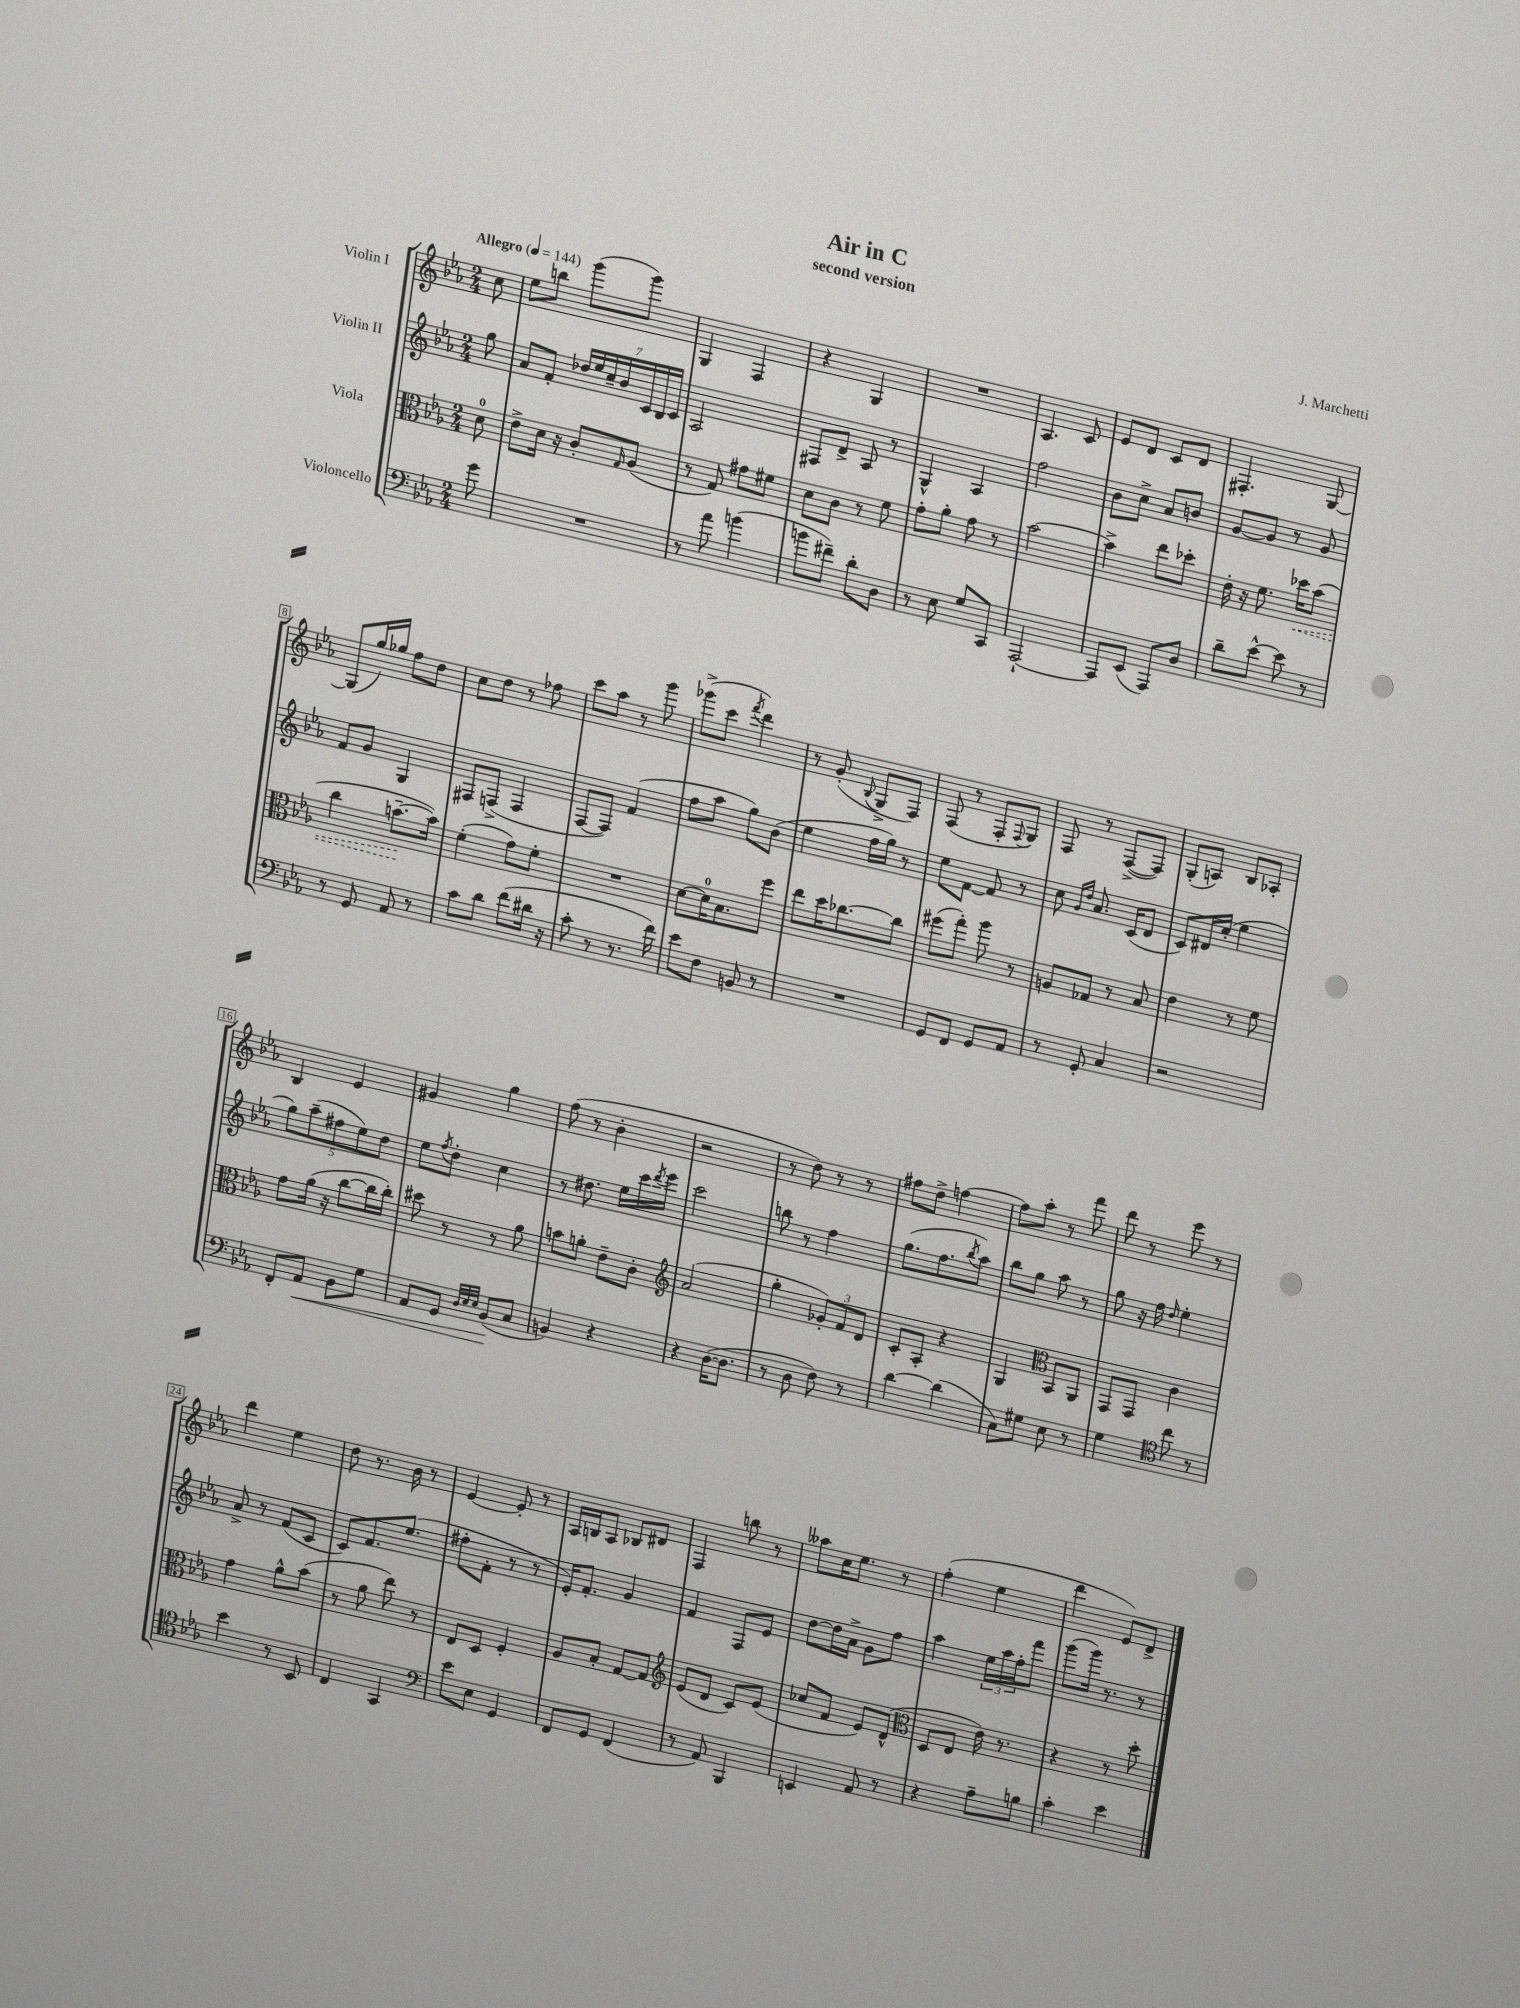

**kern	**dynam	**kern	**dynam	**kern	**kern
*part4	*part4	*part3	*part3	*part2	*part1
*staff4	*staff4	*staff3	*staff3	*staff2	*staff1
*I"Violoncello	*	*I"Viola	*	*I"Violin II	*I"Violin I
*clefF4	*	*clefC3	*	*clefG2	*clefG2
*k[b-e-a-]	*	*k[b-e-a-]	*	*k[b-e-a-]	*k[b-e-a-]
*M2/4	*	*M2/4	*	*M2/4	*M2/4
*MM144	*	*MM144	*	*MM144	*MM144
=	=	=	=	=	=
!	!	!	!	!	!LO:TX:a:B:t=Allegro
8g\	.	8d\	.	8gg\	8cc\
=1	=1	=1	=1	=1	=1
2r	.	8e-^\L	.	8a-/L	8ee-\L
.	.	16d\Jk	.	8f'/J	8bbn\J
.	.	16r	.	.	.
.	.	8c'/L	.	28dd-X/LL	(8ggg\L
.	.	.	.	28ee-/	.
.	.	.	.	28cc~/	.
.	.	.	.	28b-/	.
.	.	16qqG/	.	.	.
.	.	(8A-/J	.	.	8ggg\J)
.	.	.	.	28c/	.
.	.	.	.	28B-/	.
.	.	.	.	28c/JJ	.
=2	=2	=2	=2	=2	=2
8r	.	8r	.	2A-/	4G/
8a-\	.	8G/)	.	.	.
(4bn\	.	8g#X\L	.	.	4F/
.	.	8f#X\J	.	.	.
=3	=3	=3	=3	=3	=3
8bn\L	.	8d\L	.	8F#X/L	4r
8f#X~\J)	.	8c\J	.	8d^/J	.
8d'\L	.	8r	.	8A-/	4G/
8D\J	.	8f\	.	8r	.
=4	=4	=4	=4	=4	=4
8r	.	8g'\L	.	4G^^/	2r
8E-\	.	8a-'\J	.	.	.
8G/L	.	8g\	.	4A-/	.
8CC/J	.	8r	.	.	.
=5	=5	=5	=5	=5	=5
[2AAA-`/	.	[2b-\	.	2ff\	4.A-/
.	.	.	.	.	8c/
=6	=6	=6	=6	=6	=6
8AAA-/L]	.	4b-^\]	.	8b-\L	8e-/L
(8EE-/J	.	.	.	8cc^\J	8d/J
8AAA-/L)	.	8ee-\L	.	8a-/L	8c/L
8D/J	.	8dd-X'\J	.	8bn/J	8d/J
=7	=7	=7	=7	=7	=7
8d~\L	.	16e-'\	.	[8g/L	4.F#X'/
.	.	16r	.	.	.
[8e-^^\J	.	8.f\	.	8g/J]	.
8e-\]	.	.	.	8r	.
!	!	!	!LO:HP:b	!	!
.	.	16dd-X\KL	<	.	.
8r	.	(8b-\J	.	8g/	[8G/
!!LO:LB:g=z
=8	=8	=8	=8	=8	=8
8r	.	4cc\	.	8f/L	(8G/L]
8GG/	.	.	.	8g/J	16gg/L)
.	.	.	.	.	16gg-X/JJ
8AA-/	.	[8.bn~\L	.	4G/	8ff\L
8r	.	.	.	.	8dd\J
.	.	16b\Jk])	[	.	.
=9	=9	=9	=9	=9	=9
8c\L	.	(4f'\	.	8F#X/L	8cc\L
8d\J	.	.	.	(8Fn^/J	8dd\J
(8f\L	.	8g\L)	.	4F/	8r
16d#X\Jk	.	8f'\J	.	.	8ff-X\
16r	.	.	.	.	.
=10	=10	=10	=10	=10	=10
8c'\	.	2r	.	[8F/L	8ccc\L
8r	.	.	.	8F/J])	8aa-\J
8.r	.	.	.	(4f/	8r
.	.	.	.	.	8ggg\
16f\)	.	.	.	.	.
=11	=11	=11	=11	=11	=11
8e-\L	.	[8d\L	.	8ff\L	(8ggg-X^\L
8F\J	.	16d\K]	.	8aa-\J	8ccc\J
.	.	8.B-\	.	.	.
.	.	.	.	.	8qfff/
8BBn/	.	.	.	8gg\L)	4ddd\)
8r	.	8ff\J	.	(8b-\J	.
=12	=12	=12	=12	=12	=12
2r	.	8ee-\L	.	4ee-\	8r
.	.	16dd\K	.	.	(8g'/
.	.	[8.cc-X\	.	.	.
.	.	.	.	.	8qqB-/
.	.	.	.	16ff\LL	8G^/L
.	.	.	.	16gg\JJ)	.
.	.	8cc-\J]	.	8r	8F/J)
=13	=13	=13	=13	=13	=13
8GG/L	.	(8ff#X\L	.	8ee-\L	(8F/
8FF/J	.	8gg'\J)	.	[8f\J	8r
8GG/L	.	8aa-\	.	8f/]	8F'/L
.	.	.	.	.	8qqF/
8AA-/J	.	8r	.	8r	8G/J)
=14	=14	=14	=14	=14	=14
8r	.	8An/L	.	8cc\	8F/
.	.	.	.	16qqg/LL	.
.	.	.	.	16qqdd/JJ	.
8GG'/	.	8G-X/J	.	8.a-/	8r
4C/	.	8r	.	.	([8F^/L
.	.	.	.	(16c/KL	.
.	.	8B-/	.	8d/J	8F/J])
=15	=15	=15	=15	=15	=15
2r	.	4e-\	.	8c/L)	(8G'/L
.	.	.	.	16d#X/L	8An/J)
.	.	.	.	(16cc'/JJ	.
.	.	8r	.	4ee-\	8B-/L
.	.	8f\	.	.	8A-X'/J
!!LO:LB:g=z
=16	=16	=16	=16	=16	=16
8FF'/L	.	8g\L	.	10gg\L)	4B-/
.	.	.	.	(10aa-~\	.
!	!LO:HP:b	!	!	!	!
8AA-/J	<	(16a-\Jk	.	.	.
.	.	16r	.	.	.
.	.	.	.	10ff#X\	.
8BB-\L	.	[8cc\L	.	.	4e-/
.	.	.	.	10ee-\)	.
8G\J	.	16cc\L]	.	.	.
.	.	.	.	10dd\J	.
.	.	16cc'\JJ)	.	.	.
=17	=17	=17	=17	=17	=17
8AA-/L	.	8dd#X\	.	8ee-\L	4g#X/
.	.	.	.	8qff/	.
8GG/J	.	8r	.	8dd'\J	.
32qqD/LLL	.	.	.	.	.
32qqE-/	.	.	.	.	.
32qqE-/JJJ	.	.	.	.	.
(8BB-/L	.	8r	.	4cc\	4gg\
8C/J	[	8a-\	.	.	.
=18	=18	=18	=18	=18	=18
4BBn/)	.	8bn\L	.	8r	(8ff\
.	.	8an'\J	.	8.dd#X\	8r
4r	.	8e-~\L	.	.	4b-'\
.	.	.	.	16ee-\LL	.
.	.	8c'\J	.	16ccc\	.
.	.	.	.	8qddd/	.
.	.	.	.	16eee-\JJ	.
=19	=19	=19	=19	=19	=19
*	*	*clefG2	*	*	*
4r	.	(2a-/	.	2ccc\	2r
([16D\KL	.	.	.	.	.
8.D\J]	.	.	.	.	.
=20	=20	=20	=20	=20	=20
8r	.	4gg'\	.	8bbn\	8r
8D\	.	.	.	8r	8dd\)
8F\)	.	12g-X'/L)	.	4ff\	8r
.	.	12f/	.	.	.
8r	.	.	.	.	8r
.	.	12d/J	.	.	.
=21	=21	=21	=21	=21	=21
[4d\	.	8c'/L	.	(8.gg\L	8ff#X\L
.	.	8A-'/J	.	.	8dd^\J
.	.	.	.	8.ff\	.
(4d\]	.	4r	.	.	[4ffn\
.	.	.	.	8qbb-/	.
.	.	.	.	8aa-\J)	.
=22	=22	=22	=22	=22	=22
8C\L)	.	4G/	.	8bb-\L	8ff\L]
8G#X\J	.	.	.	8gg\J	8aa-'\J
*	*	*clefC3	*	*	*
8E-\	.	8BB-/L	.	8aa-\	8r
8r	.	8AA-/J	.	8r	8fff\
=23	=23	=23	=23	=23	=23
4G\	.	8GG/L	.	8gg\	8ddd\
.	.	8GG/J	.	16r	8r
.	.	.	.	16ff\	.
*clefC4	*	*	*	*	*
.	.	.	.	16qqdd/	.
8cc\	.	4c\	.	4ee-'\	8eee-\
8r	.	.	.	.	8r
!!LO:LB:g=z
=24	=24	=24	=24	=24	=24
4b-\	.	4g\	.	8a-^/	4ddd\
.	.	.	.	8r	.
8r	.	8a-^^\L	.	(8f/L	4ee-\
8BB-/	.	(8b-\J	.	8c/J	.
=25	=25	=25	=25	=25	=25
4C/	.	8r	.	8c/L)	8dd\
.	.	8a-\	.	8.f/	8.r
4GG/	.	8ee-\)	.	.	.
.	.	.	.	(8.ee-/J	16b-\
.	.	8r	.	.	8r
=26	=26	=26	=26	=26	=26
*clefF4	*	*	*	*	*
8e-\L	.	8E-/L	.	8ff#X'\L	[4e-/
8E-\J	.	8D/J	.	8f'\J	.
4GG/	.	4F'/	.	8r	8e-'/]
.	.	.	.	8r	8r
=27	=27	=27	=27	=27	=27
8FF/L	.	8A-/L	.	16e-'/KL)	16A-/LL
.	.	.	.	8.f'/J	16Bn/J
8GG/J	.	8B-'/J	.	.	8A-/J
(4FF/	.	[8G/L	.	4g/	8B-X/L
.	.	8G/J]	.	.	8d#X/J
=28	=28	=28	=28	=28	=28
*	*	*clefG2	*	*	*
8r	.	(8e-/L	.	4f/	4F/
8AA-/)	.	8d/J	.	.	.
4BBB-/	.	8c/L)	.	8F/L	8bbn\
.	.	(8e-/J	.	8e-/J	8r
=29	=29	=29	=29	=29	=29
4EEn/	.	8cc-X/L	.	[8dd\L	8aa--X\L
.	.	8f/J	.	16dd\L]	16cc\K
.	.	.	.	16a-^\JJ	8.ee-\J
8AA-/	.	8e-/L)	.	8g\L	.
8r	.	(8d^^/J	.	8ff\J	8r
=30	=30	=30	=30	=30	=30
*	*	*clefC3	*	*	*
4r	.	8D/L	.	4aa-\	(4ff'\
.	.	8E-/J	.	.	.
8A-~\L	.	16e-\)	.	24ee-\LL	4ee-\
.	.	.	.	24aa-\	.
.	.	8.r	.	.	.
.	.	.	.	24ff'\J	.
8Bn\J	.	.	.	8fff\J	.
=31	=31	=31	=31	=31	=31
4c'\	.	4r	.	(8ggg\L	4ddd\
.	.	.	.	16ggg\Jk)	.
.	.	.	.	8.r	.
4e-\	.	8r	.	.	8e-/L)
.	.	8dd'\	.	8r	8d^/J
==	==	==	==	==	==
*-	*-	*-	*-	*-	*-
